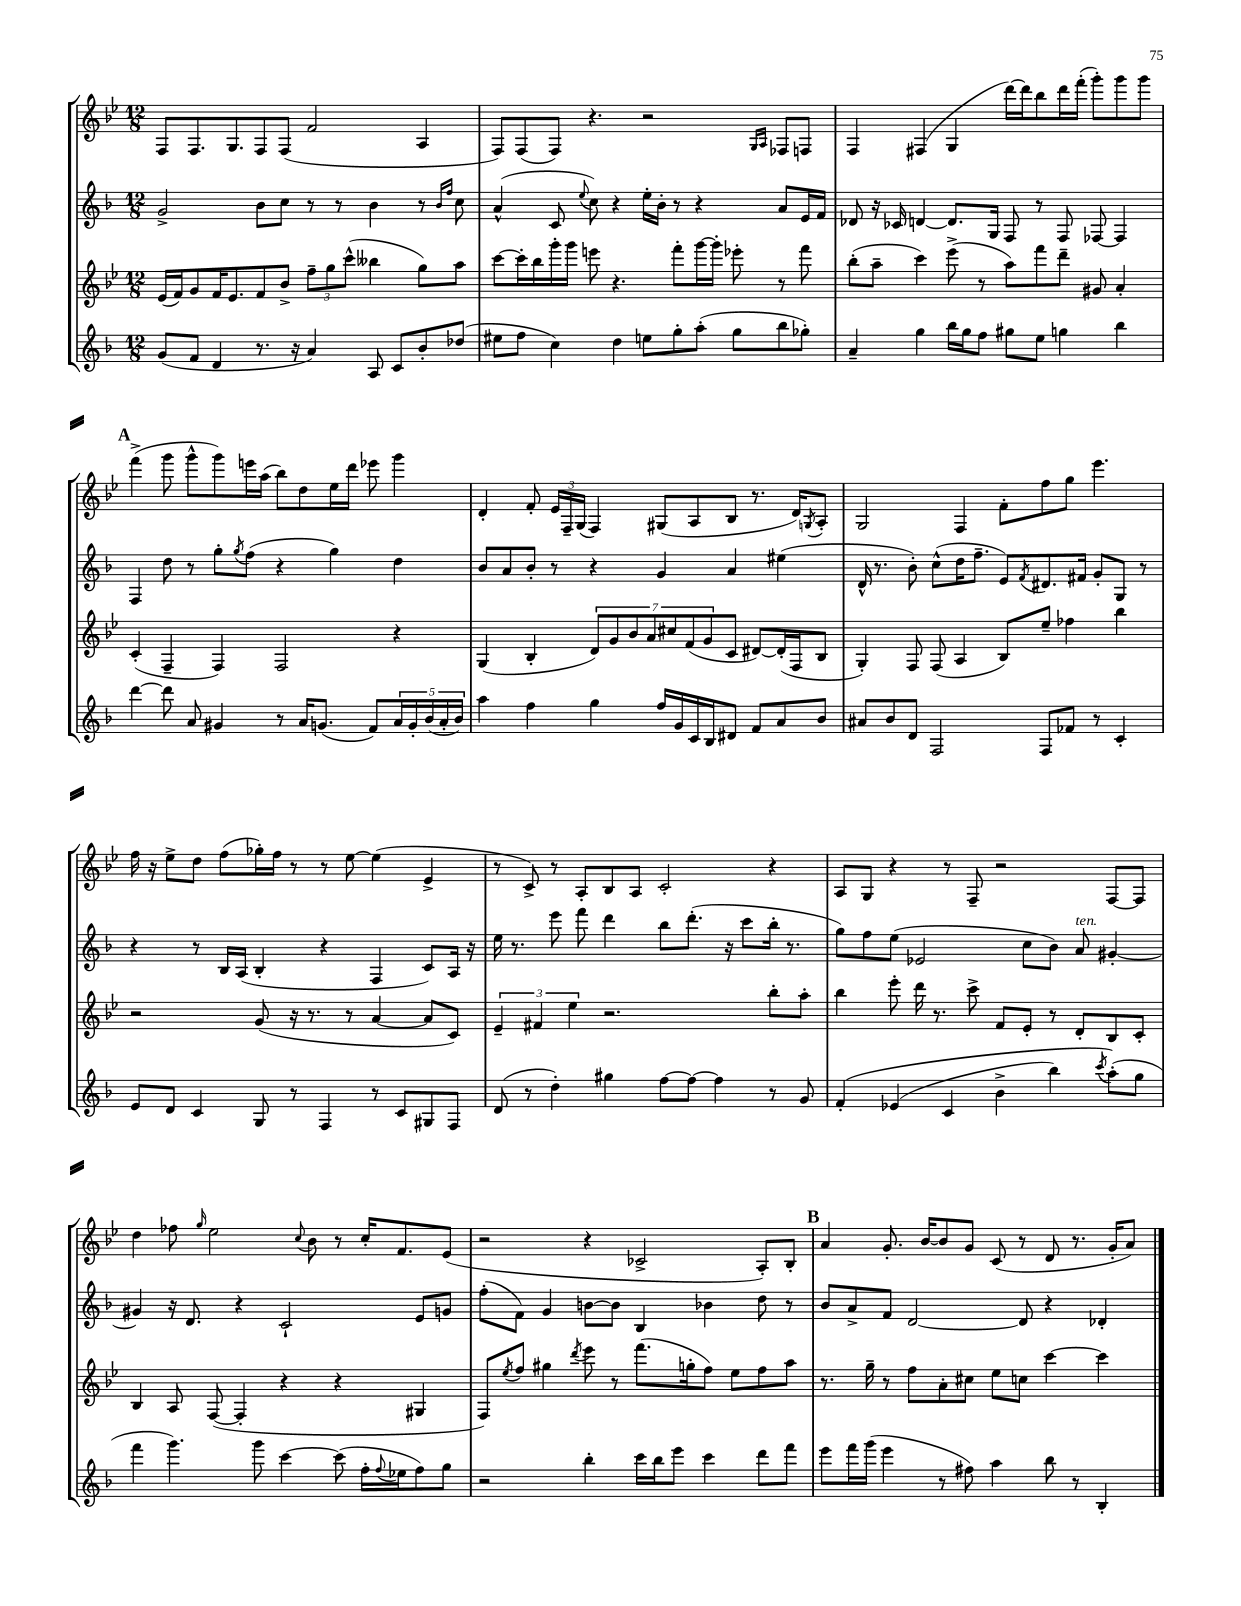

**kern	**kern	**kern	**kern
*part4	*part3	*part2	*part1
*staff4	*staff3	*staff2	*staff1
*clefG2	*clefG2	*clefG2	*clefG2
*k[b-]	*k[b-e-]	*k[b-]	*k[b-e-]
*M12/8	*M12/8	*M12/8	*M12/8
=2	=2	=2	=2
(8g/L	(16e-/LL	2g^/	8F/L
.	16f/J)	.	.
8f/J	8g/	.	8.F/
4d/	16f/K	.	.
.	8.e-/	.	8.G/
8.r	8f/	8b-\L	8F/
.	8b-^/J	8cc\J	(8F/J
16r	.	.	.
4a/)	12ff~\L	8r	2f/
.	12gg\	.	.
.	.	8r	.
.	(12ccc^^\J	.	.
8A/	4bb--X\	4b-\	.
8c/L	.	.	.
8b-'/	8gg\L)	8r	4A/
.	.	16qqb-/LL	.
.	.	16qqff/JJ	.
(8dd-X/J	8aa\J	8cc\	.
=3	=3	=3	=3
8ee#X\L	[8ccc\L	(4a^^/	8F/L)
8ff\J	16ccc'\L]	.	(8F/
.	16bb-\	.	.
4cc\)	16ggg'\	8c/	8F/J)
.	16ggg\JJ	.	.
.	.	8qqee/	.
.	8eeen\	8cc\)	4.r
4dd\	4.r	4r	.
8een\L	.	16ee'\LL	2r
.	.	16b-'\JJ	.
8gg'\	8fff'\L	8r	.
(8aa'\J	[16ggg\L	4r	.
.	16ggg'\JJ]	.	.
8gg\L	8eee-X'\	.	.
.	.	.	16qqG/LL
.	.	.	16qqA/JJ
8bb-\	8r	8a/L	8F-X/L
8gg-X'\J)	8fff\	16e/L	8Fn/J
.	.	16f/JJ	.
=4	=4	=4	=4
4a~/	(8bb-'\L	8d-X/	4F/
.	8aa~\J	16r	.
.	.	16c-X/	.
4gg\	4ccc\)	[4dn/	(4F#X/
16bb-\LL	(8eee-^\	8.d/L]	4G/
16gg\J	.	.	.
8ff\J	8r	.	.
.	.	16G/Jk	.
8gg#X\L	8aa\L)	8F/	[16ddd\LL)
.	.	.	16ddd\J]
8ee\J	8fff\	8r	8bb-\
4ggn\	8ddd~\J	8F/	16ddd\L
.	.	.	(16fff'\JJ
.	8g#X/	[8F-X/	8ggg'\L)
4bb-\	4a'/	4F-/]	8ggg\
.	.	.	8ggg\J
!!LO:LB:g=z
!!LO:REH:place=s1:t=A
=5	=5	=5	=5
[4ddd\	(4c'/	4F/	(4fff^\
8ddd\]	4F~/	8dd\	8ggg\
8a/	.	8r	8ggg^^\L
4g#X/	4F/)	8gg'\L	8ggg\)
.	.	8qgg/	.
.	.	(8ff\J	16eeen\L
.	.	.	(16aa\JJ
8r	2F/	4r	8bb-\L)
16a/KL	.	.	8dd\
(8.gn/J	.	.	.
.	.	4gg\)	16ee-\L
.	.	.	16ddd\JJ
8f/L)	.	.	8eee-X\
20a/L	4r	4dd\	4ggg\
20g'/	.	.	.
(20b-/	.	.	.
20a'/	.	.	.
20b-/JJ)	.	.	.
=6	=6	=6	=6
4aa\	(4G/	8b-/L	4d'/
.	.	8a/	.
4ff\	4B-'/	8b-'/J	8f'/
.	.	8r	24e-/LL
.	.	.	24F~/
.	.	.	(24G/JJ
4gg\	14d/L)	4r	4F/)
.	14g/	.	.
.	14b-/	.	.
.	14a/	.	.
16ff/LL	.	4g/	(8G#X/L
.	14cc#X/	.	.
16g/	.	.	.
.	(14f/	.	.
16c/	.	.	8A/
.	14g/	.	.
16B-/J	.	.	.
8d#X/J	8c/J	4a/	8B-/J
8f/L	[8d#X/L)	.	8.r
8a/	(16d#'/L]	(4ee#X\	.
.	16F/J	.	16d/KL)
.	.	.	8qGn/
8b-/J	8B-/J	.	8A'/J
=7	=7	=7	=7
8a#X/L	4G'/)	16d^^/	2G/
.	.	8.r	.
8b-/	.	.	.
8d/J	8F/	8b-'\)	.
2F/	(8F/	(8cc^^\L	.
.	4A/	16dd\K	4F/
.	.	8.ff~\J	.
.	8B-/L)	8e/L)	8f'\L
.	.	8qf/	.
8F/L	8ee-~/J	8.d#X/	8ff\
8f-X/J	4ff-X\	.	8gg\J
.	.	16f#X/Jk	.
8r	.	8g'/L	4.eee-\
4c'/	4bb-\	8G/J	.
.	.	8r	.
!!LO:LB:g=z
=8	=8	=8	=8
8e/L	2r	4r	16ff\
.	.	.	16r
8d/J	.	.	8ee-^\L
4c/	.	8r	8dd\J
.	.	16B-/LL	(8ff\L
.	.	(16A/JJ	.
8G/	(8g/	4B-'/	16gg-X'\L)
.	.	.	16ff\JJ
8r	16r	.	8r
.	8.r	.	.
4F/	.	4r	8r
.	8r	.	[8ee-\
8r	[4a/	4F/	(4ee-\]
8c/L	.	.	.
8G#X/	8a/L]	8c/L)	4e-^/
8F/J	8c/J)	16A/Jk	.
.	.	16r	.
=9	=9	=9	=9
(8d/	6e-~/	16ee\	8r
.	.	8.r	.
8r	.	.	8c^/)
.	6f#X/	.	.
4dd'\)	.	8eee\	8r
.	6ee-\	.	.
.	.	8fff\	8A'/L
4gg#X\	2.r	4ddd\	8B-/
.	.	.	8A/J
[8ff\L	.	8bb-\L	2c'/
8ff\J_	.	(8.ddd'\J	.
4ff\]	.	.	.
.	.	16r	.
.	.	8ccc\L	.
8r	8bb-'\L	16bb-'\Jk	4r
.	.	8.r	.
8g/	8aa'\J	.	.
=10	=10	=10	=10
(4f'/	4bb-\	8gg\L)	8A/L
.	.	8ff\	8G/J
(4e-X/	8eee-'\	(8ee\J	4r
.	16ddd\	2e-X/	.
.	8.r	.	.
4c/	.	.	8r
.	8ccc^\	.	8F~/
4b-^\	8f/L	.	2r
.	8e-'/J	8cc\L	.
4bb-\)	8r	8b-\J)	.
!	!	!LO:TX:a:i:t=ten.	!
.	8d'/L	8a/	.
8qccc/	.	.	.
(8aa'\L)	8B-/	[4g#X'/	[8F/L
8gg\J	8c'/J	.	8F/J]
!!LO:LB:g=z
=11	=11	=11	=11
4fff\	4B-/	4g#X/]	4dd\
4.ggg\)	8A/	16r	8ff-X\
.	.	8.d/	.
.	.	.	16qqgg/
.	([8F/	.	2ee-\
.	4F'/]	4r	.
8ggg\	.	.	.
[4ccc\	4r	2c`/	.
.	.	.	8qqcc/
.	.	.	8b-\
(8ccc\]	4r	.	8r
16ff'\LL	.	.	16cc'/KL
8qqff/	.	.	.
16ee-X\J	.	.	8.f/
8ff\)	4G#X/	8e/L	.
8gg\J	.	8gn/J	(8e-/J
=12	=12	=12	=12
2r	8F/L)	(8ff'\L	2r
.	8qee-/	.	.
.	8ff/J	8f\J)	.
.	4gg#X\	4g/	.
.	8qddd/	.	.
4bb-'\	8eee-\	[8bn\L	4r
.	8r	8b\J]	.
16ccc\LL	(8.fff\L	4B-/	2c-X^/
16bb-\J	.	.	.
8eee\J	.	.	.
.	16ggn'\k	.	.
4ccc\	8ff\J)	4b-X\	.
.	8ee-\L	.	.
8ddd\L	8ff\	8dd\	8A'/L)
8fff\J	8aa\J	8r	8B-'/J
!!LO:REH:place=s1:t=B
=13	=13	=13	=13
8eee\L	8.r	8b-/L	4a/
16fff\L	.	8a^/	.
(16ggg\JJ	16gg~\	.	.
4eee\	8r	8f/J	8.g'/
.	8ff\L	[2d/	.
.	.	.	[16b-/KL
8r	8a'\	.	8b-/]
8ff#X\)	8cc#X\J	.	8g/J
4aa\	8ee-\L	.	(8c/
.	8ccn\J	8d/]	8r
8bb-\	[4ccc\	4r	8d/
8r	.	.	8.r
4B-'/	4ccc\]	4d-X'/	.
.	.	.	16g'/KL
.	.	.	8a/J)
==	==	==	==
*-	*-	*-	*-
